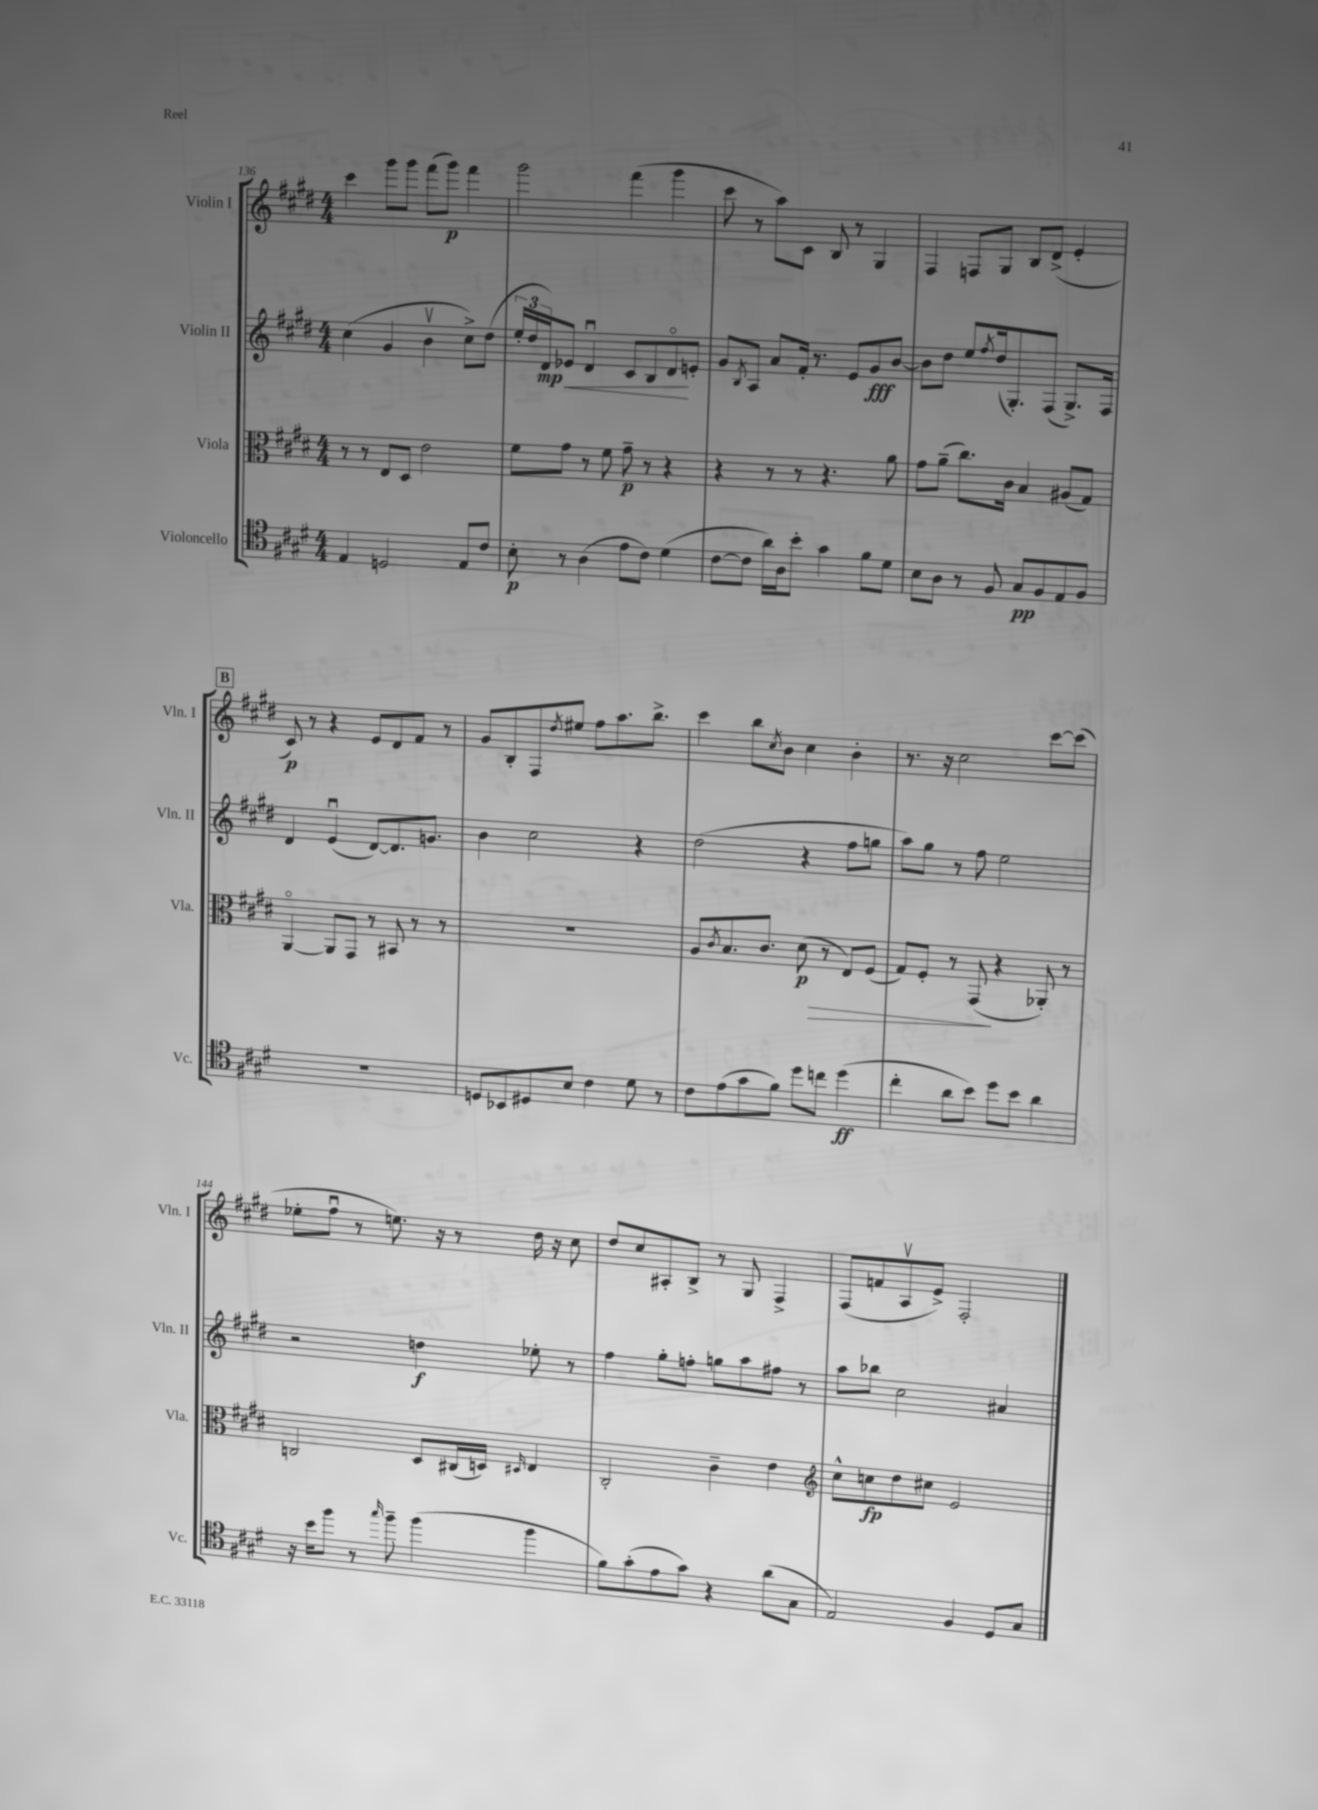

**kern	**dynam	**kern	**dynam	**kern	**dynam	**kern	**dynam
*part4	*part4	*part3	*part3	*part2	*part2	*part1	*part1
*staff4	*staff4	*staff3	*staff3	*staff2	*staff2	*staff1	*staff1
*I"Violoncello	*	*I"Viola	*	*I"Violin II	*	*I"Violin I	*
*I'Vc.	*	*I'Vla.	*	*I'Vln. II	*	*I'Vln. I	*
*clefC4	*	*clefC3	*	*clefG2	*	*clefG2	*
*k[f#c#g#d#]	*	*k[f#c#g#d#]	*	*k[f#c#g#d#]	*	*k[f#c#g#d#]	*
*M4/4	*	*M4/4	*	*M4/4	*	*M4/4	*
=136	=136	=136	=136	=136	=136	=136	=136
4E/	.	8r	.	(4cc#\	.	4ccc#\	.
.	.	8r	.	.	.	.	.
2Dn/	.	8E/L	.	4g#/	.	8ggg#\L	.
.	.	8D#/J	.	.	.	8ggg#\J	.
.	.	2e\	.	4bv\	.	(8fff#\L	.
.	.	.	.	.	.	8ggg#\J)	p
8E/L	.	.	.	8cc#^\L)	.	4fff#\	.
8c#/J	.	.	.	(8dd#\J	.	.	.
=137	=137	=137	=137	=137	=137	=137	=137
8B'\	p	8f#\L	.	24ee'/LL	.	2ggg#\	.
.	.	.	.	24dd#/	.	.	.
.	.	.	.	24d#/J)	mp	.	.
!	!	!	!	!	!LO:HP:b	!	!
8r	.	8g#\J	.	8e-X/J	<	.	.
(4A\	.	8r	.	4d#u/	.	.	.
.	.	8f#\	.	.	.	.	.
8e\L	.	8g#~\	p	8c#/L	.	(4fff#\	.
8c#\J)	.	8r	.	8B/	.	.	.
(4d#\	.	4r	.	8d#/	.	4ggg#\	.
.	.	.	.	8en'/J	[	.	.
=138	=138	=138	=138	=138	=138	=138	=138
[8c#\L	.	4r	.	8g#/L	.	8ccc#\	.
.	.	.	.	8qB/	.	.	.
8c#\J]	.	.	.	8A/J	.	8r	.
16a\LL)	.	8r	.	8a/L	.	8aa\L)	.
16A\J	.	.	.	.	.	.	.
8b'\J	.	8r	.	16f#'/Jk	.	8c#\J	.
.	.	.	.	8.r	.	.	.
4g#\	.	4.r	.	.	.	8B/	.
.	.	.	.	8e/L	.	8r	.
8f#\L	.	.	.	8g#/	fff	4G#/	.
8d#\J	.	8a\	.	[8b/J	.	.	.
=139	=139	=139	=139	=139	=139	=139	=139
8B\L	.	8g#\L	.	8b\L]	.	4F#/	.
8A\J	.	(8a~\J	.	8dd#\J	.	.	.
8r	.	8.cc#\L)	.	8ee/L	.	8Fn/L	.
.	.	.	.	8qff#/	.	.	.
8F#/	.	.	.	(16dd#/k	.	8G#/J	.
.	.	16c#\Jk	.	8.G#'/)	.	.	.
8G#/L	pp	4B/	.	.	.	8B/L	.
8F#/	.	.	.	(8F#/J	.	(8d#^/J	.
8E/	.	(8A#X/L	.	8.G#^/L)	.	4e'/	.
8F#/J	.	8G#/J)	.	.	.	.	.
.	.	.	.	16F#/Jk	.	.	.
!!LO:LB:g=z
!!LO:REH:place=s1:t=B
=140	=140	=140	=140	=140	=140	=140	=140
1r	.	[4AA/	.	4d#/	.	8c#/)	p
.	.	.	.	.	.	8r	.
.	.	8AA/L]	.	(4eu/	.	4r	.
.	.	8GG#/J	.	.	.	.	.
.	.	8r	.	[8d#/L)	.	8e/L	.
.	.	8BB#X/	.	8.d#/]	.	8d#/	.
.	.	8r	.	.	.	8f#/J	.
.	.	.	.	8.gn/J	.	.	.
.	.	8r	.	.	.	8r	.
=141	=141	=141	=141	=141	=141	=141	=141
8Dn/L	.	1r	.	4b\	.	8g#/L	.
8BB-X/	.	.	.	.	.	8B'/	.
8D#X/	.	.	.	2cc#\	.	8F#/	.
.	.	.	.	.	.	8qdd#/	.
8B/J	.	.	.	.	.	8ee#X/J	.
4c#\	.	.	.	.	.	8ff#\L	.
.	.	.	.	.	.	8.aa\	.
8d#\	.	.	.	4r	.	.	.
.	.	.	.	.	.	8.bb^\J	.
8r	.	.	.	.	.	.	.
=142	=142	=142	=142	=142	=142	=142	=142
8c#\L	.	8A/L	.	(2dd#\	.	4ccc#\	.
.	.	8qc#/	.	.	.	.	.
(8e\	.	8.B/	.	.	.	.	.
8g#\	.	.	.	.	.	8bb\L	.
.	.	8.c#/J	.	.	.	.	.
.	.	.	.	.	.	8qcc#/	.
8f#\J)	.	.	.	.	.	8b\J	.
!	!	!	!LO:HP:b	!	!	!	!
8dd#\L	.	(8d#\	> p	4r	.	4cc#\	.
8ccn\J	.	8r	.	.	.	.	.
(4dd#\	ff	8E/L)	.	8ff#\L	.	4b'\	.
.	.	(8F#/J	.	8ggn\J	.	.	.
=143	=143	=143	=143	=143	=143	=143	=143
4cc#'\	.	8G#/L)	.	8aa\L)	.	8.r	.
.	.	8F#'/J	.	8gg#\J	.	.	.
.	.	.	.	.	.	16r	.
8a\L	.	8r	.	8r	.	2cc#\	.
8b\J)	.	(8GG#/	.	8ff#\	.	.	.
8dd#\L	.	4r	]	2ee\	.	.	.
8b\J	.	.	.	.	.	.	.
4a\	.	8AA-X'/)	.	.	.	[8ccc#\L	.
.	.	8r	.	.	.	(8ccc#\J]	.
!!LO:LB:g=z
=144	=144	=144	=144	=144	=144	=144	=144
16r	.	2Cn/	.	2r	.	8ee-X'\L	.
16b\KL	.	.	.	.	.	.	.
8ff#\J	.	.	.	.	.	8ff#u\J	.
8r	.	.	.	.	.	8r	.
16qqgg#/	.	.	.	.	.	.	.
8ff#~\	.	.	.	.	.	8.een\)	.
(4ff#\	.	8D#/L	.	4ddn\	f	.	.
.	.	.	.	.	.	16r	.
.	.	(16C#X/L	.	.	.	8r	.
.	.	16Dn/JJ)	.	.	.	.	.
.	.	16qqD#X/	.	.	.	.	.
4ff#\	.	4E/	.	8ee-X'\	.	16dd#\	.
.	.	.	.	.	.	16r	.
.	.	.	.	8r	.	8cc#\	.
=145	=145	=145	=145	=145	=145	=145	=145
8f#\L)	.	2C#'/	.	4ff#\	.	8dd#/L	.
(8g#'\	.	.	.	.	.	8cc#/	.
8e\	.	.	.	8gg#'\L	.	8A#X'/	.
8g#\J)	.	.	.	8ffn'\J	.	8B^/J	.
4r	.	4c#~\	.	8ggn\L	.	8r	.
.	.	.	.	8aa\	.	8G#/	.
(8a\L	.	4e\	.	8ff#X\J	.	4F#^/	.
8G#\J	.	.	.	8r	.	.	.
=146	=146	=146	=146	=146	=146	=146	=146
*	*	*clefG2	*	*	*	*	*
2E/)	.	8cc#^^\L	.	8aa\L	.	(8F#/L	.
.	.	8ccn\	fp	8bb-X\J	.	8fn/	.
.	.	8dd#\	.	2cc#\	.	8Av/	.
.	.	8cc#X\J	.	.	.	8e^/J)	.
4F#/	.	2e/	.	.	.	2F#'/	.
8D#/L	.	.	.	4a#X/	.	.	.
8G#/J	.	.	.	.	.	.	.
==	==	==	==	==	==	==	==
*-	*-	*-	*-	*-	*-	*-	*-
